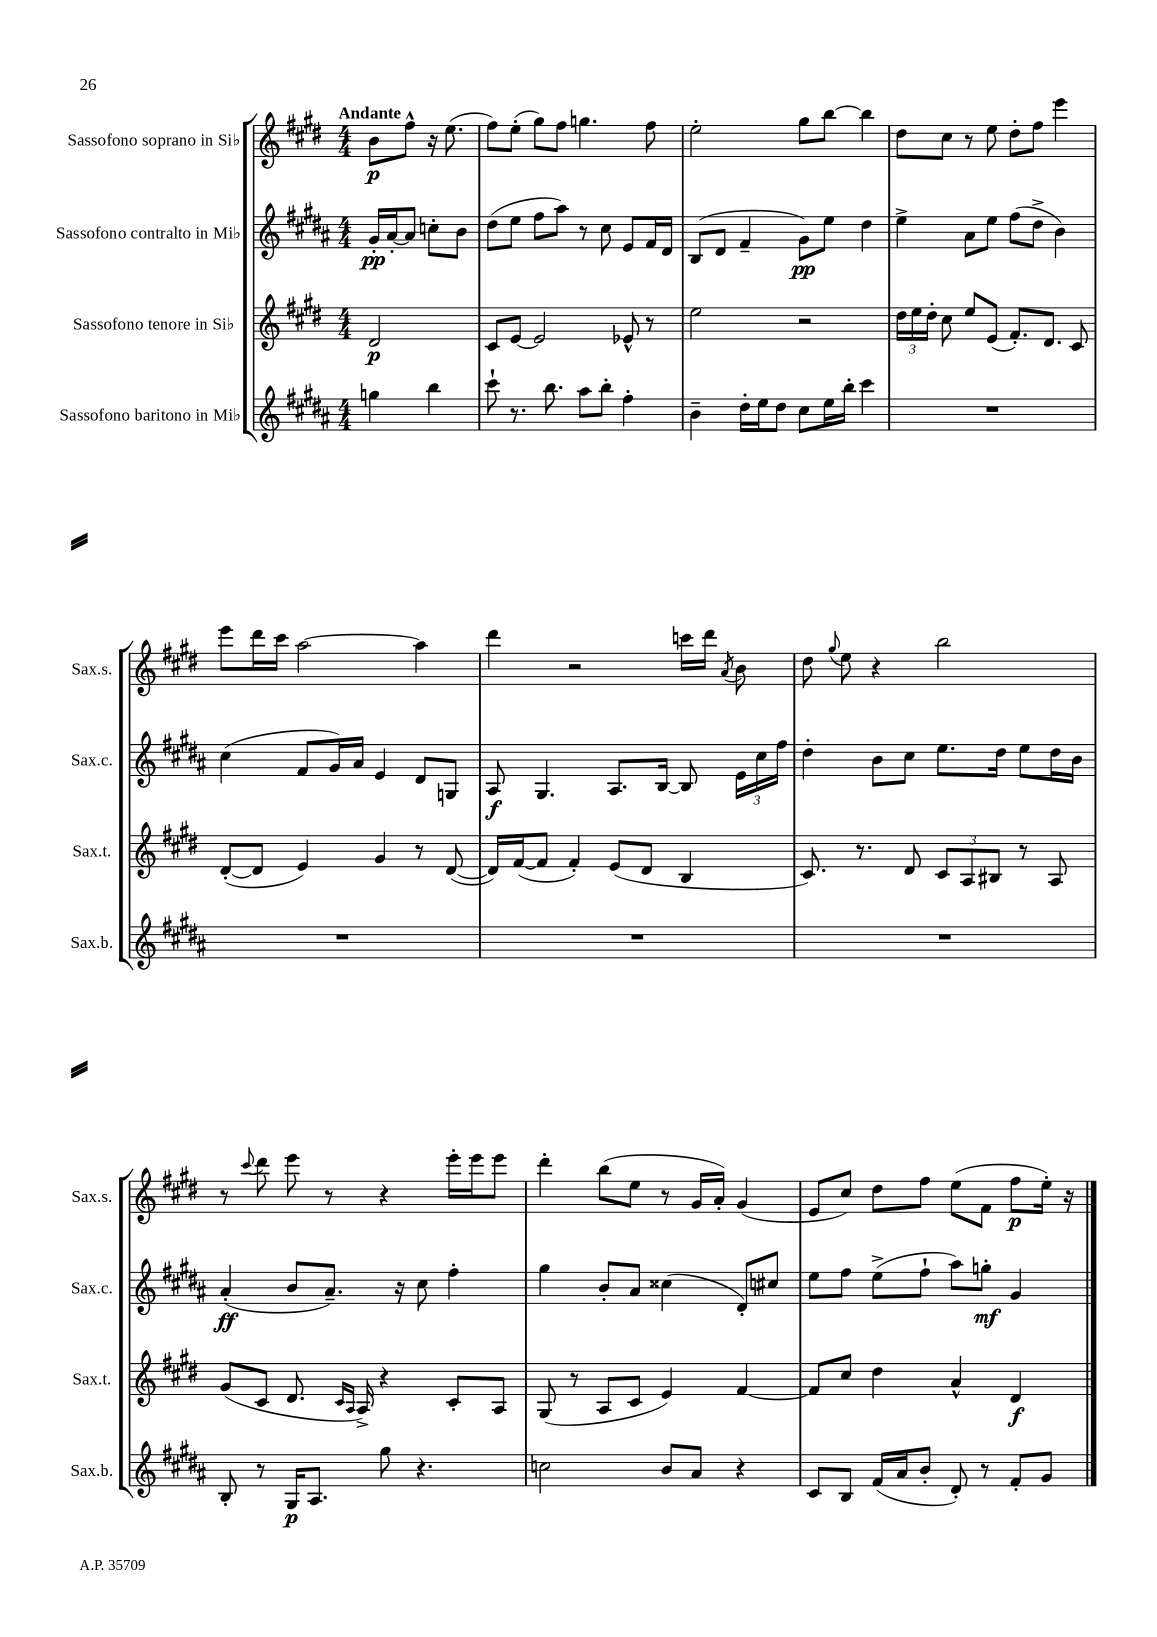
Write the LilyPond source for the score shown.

<<
\new StaffGroup <<
\new Staff = "s0" \with { instrumentName = "Sassofono soprano in Sib" shortInstrumentName = "Sax.s." } {
    \clef treble \key e \major \numericTimeSignature \time 4/4 \partial 2 \tempo "Andante"
    \autoBeamOff b'8[\p fis''8]-^ r16 e''8.( |
    fis''8[) e''8]-.( gis''8[) fis''8] g''4. fis''8 |
    e''2-. gis''8[ b''8]~ b''4 |
    dis''8[ cis''8] r8 e''8 dis''8[-. fis''8] e'''4 |
    e'''8[ dis'''16 cis'''16] a''2~ a''4 |
    dis'''4 r2 c'''16[ dis'''16] \acciaccatura { a'8 } b'8 |
    dis''8 \appoggiatura { gis''8 } e''8 r4 b''2 |
    r8 \appoggiatura { cis'''8 } dis'''8 e'''8 r8 r4 e'''16[-. e'''16 e'''8] |
    dis'''4-. b''8[( e''8] r8 gis'16[ a'16]-.) gis'4( |
    e'8[ cis''8]) dis''8[ fis''8] e''8[( fis'8] fis''8[\p e''16]-.) r16 \bar "|." |
}
\new Staff = "s1" \with { instrumentName = "Sassofono contralto in Mib" shortInstrumentName = "Sax.c." } {
    \clef treble \key b \major \numericTimeSignature \time 4/4 \partial 2
    \autoBeamOff gis'16[-.\pp ais'16~-. ais'8] c''8[-. b'8] |
    dis''8[( e''8] fis''8[ ais''8]) r8 cis''8 e'8[ fis'16 dis'16] |
    b8[( dis'8] fis'4-- gis'8[\pp) e''8] dis''4 |
    e''4-> ais'8[ e''8] fis''8[( dis''8]-> b'4) |
    cis''4( fis'8[ gis'16) ais'16] e'4 dis'8[ g8] |
    ais8\f gis4. ais8.[ b16]~ b8 \tuplet 3/2 { e'16[ cis''16 fis''16] } |
    dis''4-. b'8[ cis''8] e''8.[ dis''16] e''8[ dis''16 b'16] |
    ais'4-.\ff( b'8[ ais'8.]--) r16 cis''8 fis''4-. |
    gis''4 b'8[-. ais'8] cisis''4( dis'8[-.) cis''8] |
    e''8[ fis''8] e''8[->( fis''8]-! ais''8[) g''8]-.\mf gis'4 \bar "|." |
}
\new Staff = "s2" \with { instrumentName = "Sassofono tenore in Sib" shortInstrumentName = "Sax.t." } {
    \clef treble \key e \major \numericTimeSignature \time 4/4 \partial 2
    \autoBeamOff dis'2\p |
    cis'8[ e'8]~ e'2 ees'8-^ r8 |
    e''2 r2 |
    \tuplet 3/2 { dis''16[ e''16 dis''16]-. } cis''8 e''8[ e'8]( fis'8.[-.) dis'8.] cis'8 |
    dis'8[~-.( dis'8] e'4) gis'4 r8 dis'8~( |
    dis'16[) fis'16~( fis'8] fis'4-.) e'8[( dis'8] b4 |
    cis'8.) r8. dis'8 \tuplet 3/2 { cis'8[ a8 bis8] } r8 a8 |
    gis'8[( cis'8] dis'8. \grace { cis'16[ a16] } a16->) r4 cis'8[-. a8] |
    gis8( r8 a8[ cis'8] e'4) fis'4~ |
    fis'8[ cis''8] dis''4 a'4-^ dis'4\f \bar "|." |
}
\new Staff = "s3" \with { instrumentName = "Sassofono baritono in Mib" shortInstrumentName = "Sax.b." } {
    \clef treble \key b \major \numericTimeSignature \time 4/4 \partial 2
    \autoBeamOff g''4 b''4 |
    cis'''8-! r8. b''8. ais''8[ b''8]-. fis''4-. |
    b'4-- dis''16[-. e''16 dis''8] cis''8[ e''16 b''16]-. cis'''4 |
    R1 |
    R1 |
    R1 |
    R1 |
    b8-. r8 gis16[\p ais8.] gis''8 r4. |
    c''2 b'8[ ais'8] r4 |
    cis'8[ b8] fis'16[( ais'16 b'8]-. dis'8-.) r8 fis'8[-. gis'8] \bar "|." |
}
>>
>>
\layout { \context { \Score \remove "Bar_number_engraver" } }
